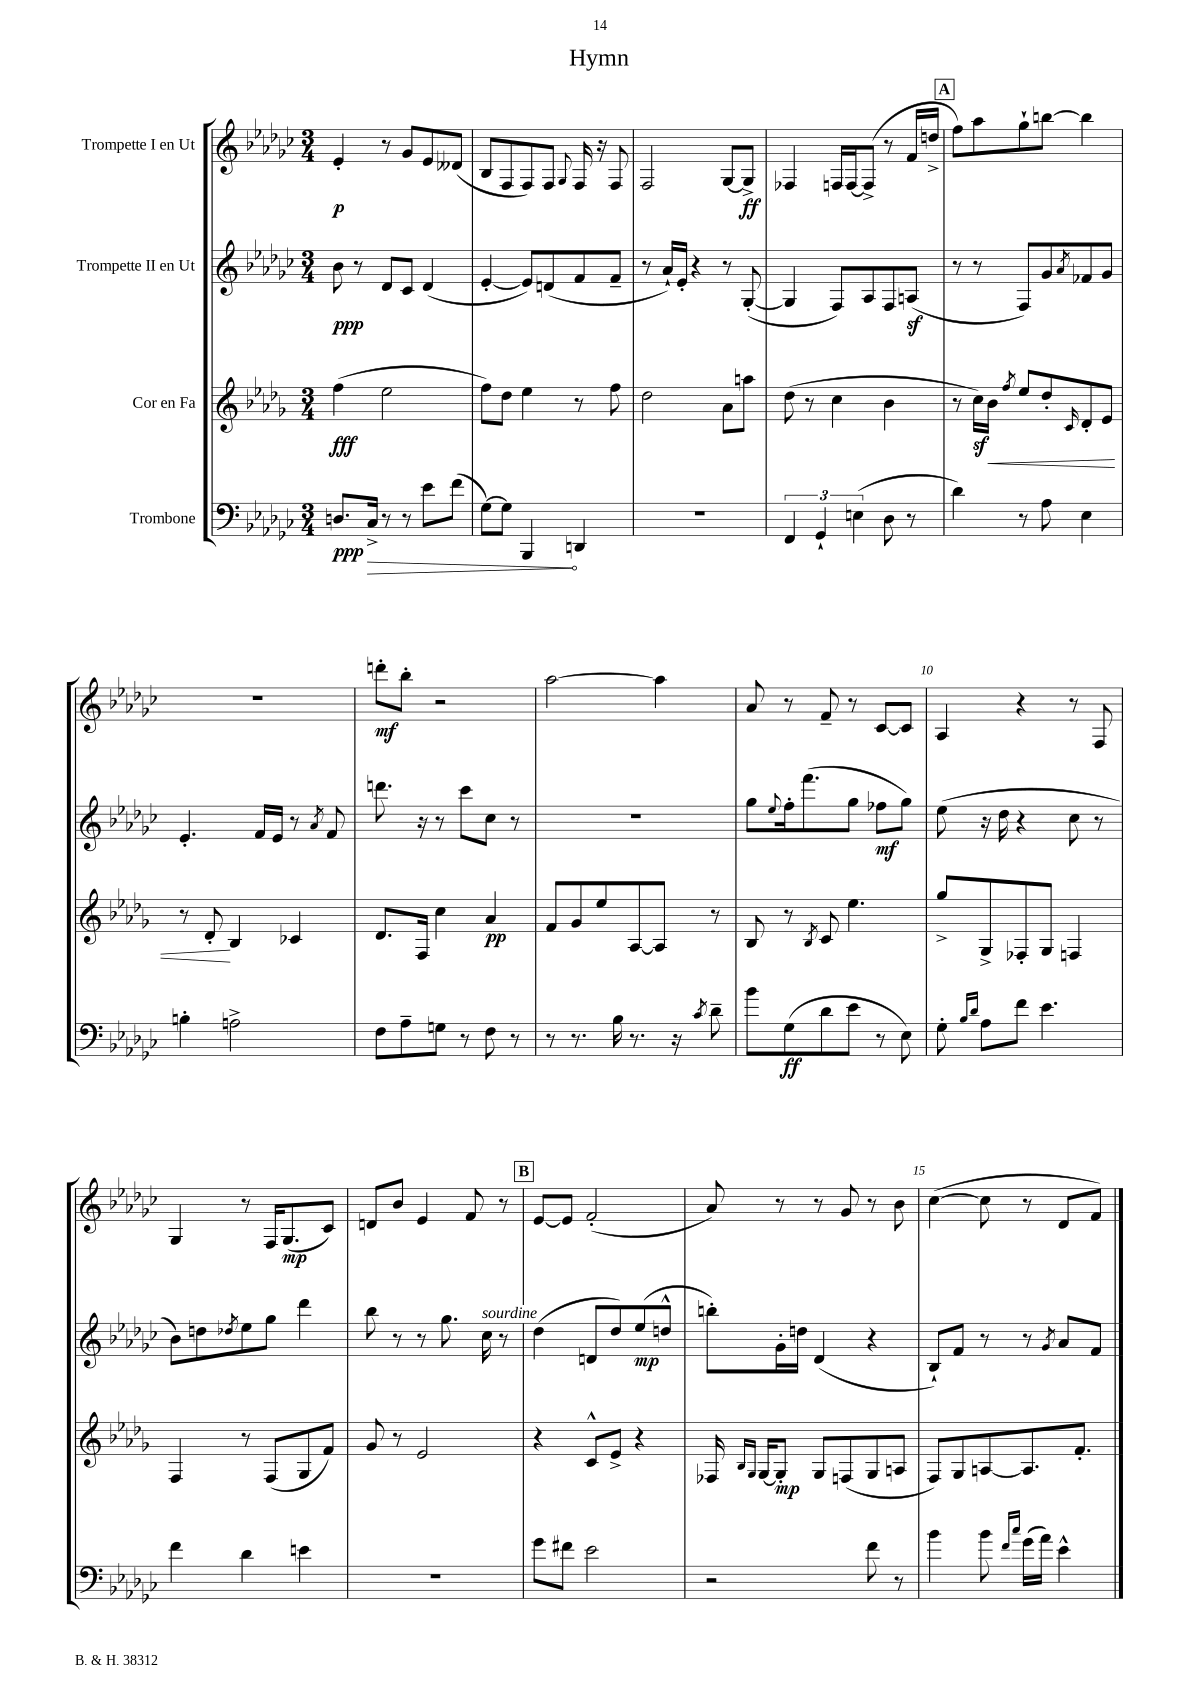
\header { title = "Hymn" }
<<
\new StaffGroup <<
\new Staff = "s0" \with { instrumentName = "Trompette I en Ut" } {
    \clef treble \key ges \major \numericTimeSignature \time 3/4
    ees'4-.\p r8 ges'8 ees'8 deses'8( |
    bes8 f8 f8) f8 \appoggiatura { ges8 } f16 r16 f8 |
    f2 ges8~ ges8->\ff |
    fes4 f16 f16~ f8->( r8 f'16 d''16-> |
    \mark \markup { \box "A" } f''8) aes''8 ges''8-! b''8~ b''4 |
    R2. |
    d'''8-.\mf bes''8-. r2 |
    aes''2~ aes''4 |
    aes'8 r8 f'8-- r8 ces'8~ ces'8 |
    aes4 r4 r8 f8 |
    ges4 r8 f16 ges8.\mp( ces'8) |
    d'8 bes'8 ees'4 f'8 r8 |
    \mark \markup { \box "B" } ees'8~ ees'8 f'2-.( |
    aes'8) r8 r8 ges'8 r8 bes'8 |
    ces''4~( ces''8 r8 des'8 f'8) \bar "|." |
}
\new Staff = "s1" \with { instrumentName = "Trompette II en Ut" } {
    \clef treble \key ges \major \numericTimeSignature \time 3/4
    bes'8\ppp r8 des'8 ces'8 des'4( |
    ees'4~-. ees'8) d'8( f'8 f'8-- |
    r8 aes'16-!) ees'16-. r4 r8 ges8~-.( |
    ges4 f8) aes8 f8 a8\sf( |
    \mark \markup { \box "A" } r8 r8 f8) ges'8 \acciaccatura { aes'8 } fes'8 ges'8 |
    ees'4.-. f'16 ees'16 r8 \acciaccatura { aes'8 } f'8 |
    d'''8. r16 r8 ces'''8 ces''8 r8 |
    R2. |
    ges''8 \appoggiatura { ees''8 } f''16-. f'''8.( ges''8 fes''8\mf ges''8) |
    ees''8( r16 des''16 r4 ces''8 r8 |
    bes'8) d''8 \acciaccatura { des''8 } ees''8 ges''8 des'''4 |
    bes''8 r8 r8 ges''8. ces''16^\markup { \italic "sourdine" } r8 |
    \mark \markup { \box "B" } des''4( d'8 des''8) ees''8\mp( d''8-^ |
    b''8-.) ges'16-. d''16 des'4( r4 |
    bes8-!) f'8 r8 r8 \acciaccatura { ges'8 } aes'8 f'8 \bar "|." |
}
\new Staff = "s2" \with { instrumentName = "Cor en Fa" } {
    \clef treble \key des \major \numericTimeSignature \time 3/4
    f''4\fff( ees''2 |
    f''8) des''8 ees''4 r8 f''8 |
    des''2 aes'8 a''8 |
    des''8( r8 c''4 bes'4 |
    \mark \markup { \box "A" } r8 c''16\sf) bes'16\< \acciaccatura { f''8 } ees''8 des''8-. \grace { c'16 } des'8-. ees'8 |
    r8 des'8-.\! bes4 ces'4 |
    des'8. f16 c''4 aes'4\pp |
    f'8 ges'8 ees''8 aes8~ aes8 r8 |
    bes8 r8 \acciaccatura { bes8 } c'8 ees''4. |
    ges''8-> ges8-> fes8-. ges8 f4 |
    f4 r8 f8( ges8 f'8) |
    ges'8 r8 ees'2 |
    \mark \markup { \box "B" } r4 c'8-^ ees'8-> r4 |
    fes16 \grace { bes16 ges16 } ges16~ ges8-.\mp ges8 f8( ges8 a8 |
    f8) ges8 a8~ a8. f'8.-. \bar "|." |
}
\new Staff = "s3" \with { instrumentName = "Trombone" } {
    \clef bass \key ges \major \numericTimeSignature \time 3/4
    d8.\ppp \once \override Hairpin.circled-tip = ##t ces16->\> r8 r8 ees'8 f'8( |
    ges8~) ges8 bes,,4\! d,4 |
    R2. |
    \tuplet 3/2 { f,4 ges,4-! e4( } des8 r8 |
    \mark \markup { \box "A" } des'4) r8 aes8 ees4 |
    b4-. a2-> |
    f8 aes8-- g8 r8 f8 r8 |
    r8 r8. bes16 r8. r16 \acciaccatura { ces'8 } des'8-- |
    bes'8 ges8\ff( des'8 ees'8 r8 ees8) |
    ges8-. \grace { bes16 des'16 } aes8 f'8 ees'4. |
    f'4 des'4 e'4 |
    R2. |
    \mark \markup { \box "B" } ges'8 fis'8 ees'2 |
    r2 f'8 r8 |
    bes'4 bes'8 \grace { f'16 ces''16 } ges'16( aes'16) ees'4-^ \bar "|." |
}
>>
>>
\layout { \context { \Score \override BarNumber.break-visibility = ##(#f #t #t) barNumberVisibility = #(every-nth-bar-number-visible 5) } }
